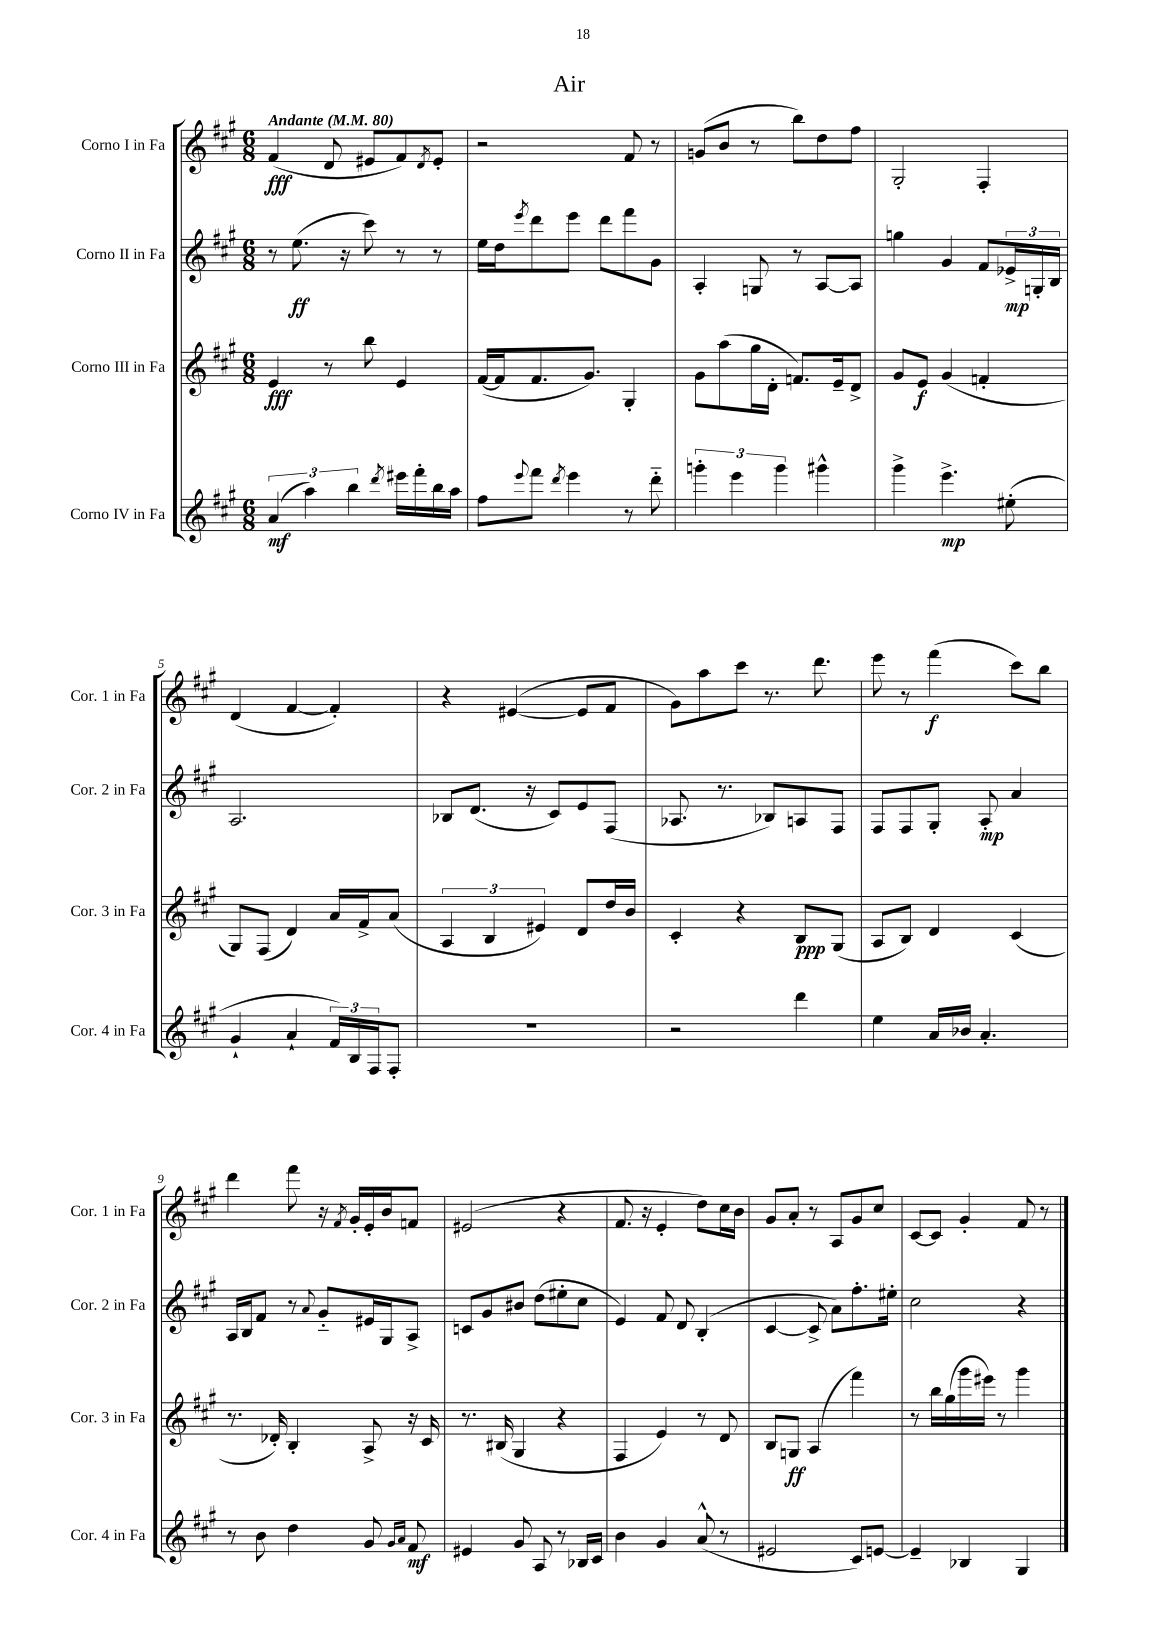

**kern	**kern	**kern	**kern
*staff4	*staff3	*staff2	*staff1
*clefG2	*clefG2	*clefG2	*clefG2
*k[f#c#g#]	*k[f#c#g#]	*k[f#c#g#]	*k[f#c#g#]
*M6/8	*M6/8	*M6/8	*M6/8
*MM80	*MM80	*MM80	*MM80
(6a	4e	8r	(4f#
.	.	(8.ee	.
6aa)	.	.	.
.	8r	.	8d
.	.	16r	.
6bb	.	.	.
.	8bb	8ccc#)	8e#
8qddd	.	.	.
16eee#	4e	8r	8f#)
16fff#'	.	.	.
.	.	.	8qd
16bb	.	8r	8e#'
16aa	.	.	.
=	=	=	=
8ff#	([16f#	16ee	2r
.	16f#]	16dd	.
8qqeee	.	8qeee	.
8fff#	8.f#	8ddd	.
8qddd	.	.	.
4eee	.	8eee	.
.	8.g#)	.	.
.	.	8ddd	.
8r	4G#'	8fff#	8f#
8ddd'~	.	8g#	8r
=	=	=	=
6ggg'	8g#	4A'	(8g
.	(8aa	.	8b
6eee	.	.	.
.	16gg#	8G	8r
.	16d'	.	.
6ggg	.	.	.
.	8.f)	8r	8bb)
4ggg#^^	.	[8A	8dd
.	16e~	.	.
.	8d^	8A]	8ff#
=	=	=	=
4ggg#^	8g#	4gg	2G#'
.	8e	.	.
4.eee^	(4g#	4g#	.
.	4f'	8f#	4F#'
(8ee#'	.	24e-^	.
.	.	24G'	.
.	.	24B	.
=	=	=	=
4g#`	8G#)	2.A	(4d
.	(8F#	.	.
4a`	4d)	.	[4f#
24f#)	16a	.	4f#'])
24B	.	.	.
.	16f#^	.	.
24F#	.	.	.
8F#'	(8a	.	.
=	=	=	=
2.r	6A	8B-	4r
.	.	(8.d	.
.	6B	.	.
.	.	.	([4e#
.	.	16r	.
.	6e#)	.	.
.	.	8c#)	.
.	8d	8e	8e#]
.	16dd	(8F#	8f#
.	16b	.	.
=	=	=	=
2r	4c#'	8.A-	8g#)
.	.	.	8aa
.	.	8.r	.
.	4r	.	8ccc#
.	.	8B-)	8.r
4ddd	8B	8A	.
.	.	.	8.ddd
.	(8G#	8F#	.
=	=	=	=
4ee	8A	8F#	8eee
.	8B)	8F#	8r
16a	4d	8G#'	(4fff#
16b-	.	.	.
4.a'	.	8A'	.
.	(4c#	4a	8ccc#)
.	.	.	8bb
=	=	=	=
8r	8.r	16A	4ddd
.	.	16B	.
8b	.	8f#	.
.	16d-')	.	.
4dd	4B'	8r	8fff#
.	.	8qqa	.
.	.	8g#'~	16r
.	.	.	8qf#
.	.	.	16g#'
8g#	8A^	16e#	16e'
.	.	16G#	16b
16qqg#	.	.	.
16qqa	.	.	.
8f#	16r	8A^	8f
.	16c#	.	.
=	=	=	=
4e#	8.r	8c	(2e#
.	.	8g#	.
.	(16B#	.	.
8g#	4G#	8b#	.
8A	.	(8dd	.
8r	4r	8ee#'	4r
16B-	.	8cc#	.
16c#	.	.	.
=	=	=	=
4b	4F#	4e)	8.f#
.	.	.	16r
4g#	4e)	8f#	4e'
.	.	8d	.
(8a^^	8r	(4B'	8dd)
8r	8d	.	16cc#
.	.	.	16b
=	=	=	=
2e#	8B	[4c#	8g#
.	8G	.	8a'
.	(4A	8c#^]	8r
.	.	8a)	8A
8c#)	4fff#)	8.ff#'	8g#
[8e	.	.	8cc#
.	.	16ee#'	.
=	=	=	=
4e~]	8r	2cc#	[8c#
.	16bb	.	8c#]
.	(16gg#	.	.
4B-	16ggg#	.	4g#'
.	16eee#)	.	.
.	8r	.	.
4G#	4ggg#	4r	8f#
.	.	.	8r
==	==	==	==
*-	*-	*-	*-
